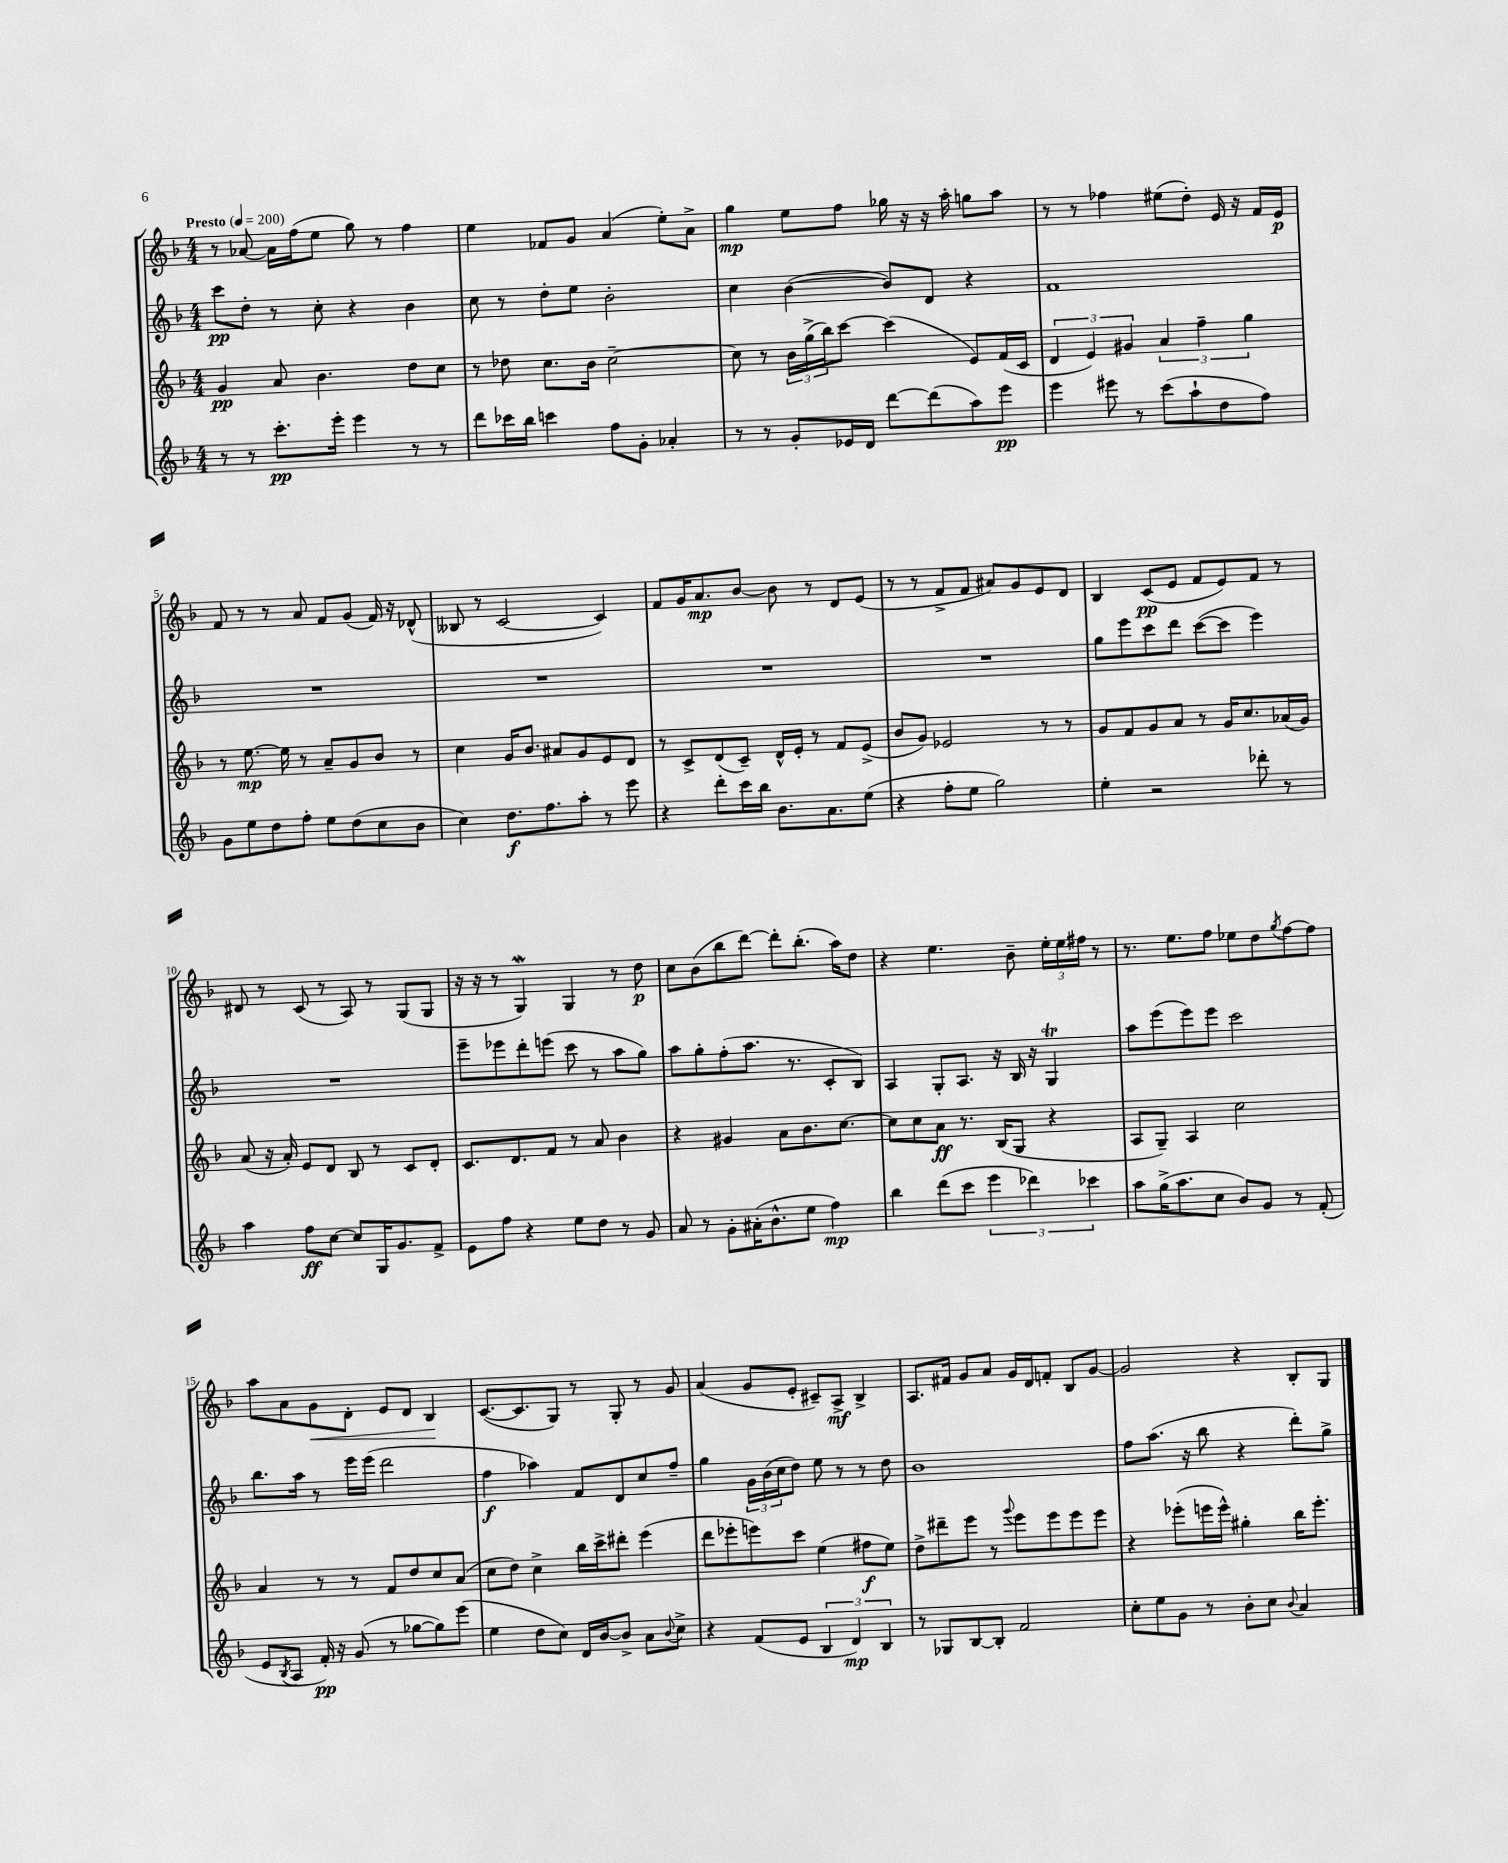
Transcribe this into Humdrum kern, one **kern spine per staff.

**kern	**dynam	**kern	**dynam	**kern	**dynam	**kern	**dynam
*part4	*part4	*part3	*part3	*part2	*part2	*part1	*part1
*staff4	*staff4	*staff3	*staff3	*staff2	*staff2	*staff1	*staff1
*clefG2	*	*clefG2	*	*clefG2	*	*clefG2	*
*k[b-]	*	*k[b-]	*	*k[b-]	*	*k[b-]	*
*M4/4	*	*M4/4	*	*M4/4	*	*M4/4	*
*MM200	*	*MM200	*	*MM200	*	*MM200	*
=1	=1	=1	=1	=1	=1	=1	=1
!	!	!	!	!	!	!LO:TX:a:B:t=Presto	!
8r	.	4g/	pp	8ccc\L	pp	8r	.
8r	.	.	.	8dd'\J	.	[8a-X/	.
8.ccc'\L	pp	8a/	.	8r	.	16a-\LL]	.
.	.	.	.	.	.	(16ff\J	.
.	.	4.b-\	.	8cc'\	.	8ee\J	.
16eee'\Jk	.	.	.	.	.	.	.
4eee\	.	.	.	4r	.	8gg\)	.
.	.	.	.	.	.	8r	.
8r	.	8dd\L	.	4b-\	.	4ff\	.
8r	.	8cc\J	.	.	.	.	.
=2	=2	=2	=2	=2	=2	=2	=2
8ddd\L	.	8r	.	8cc\	.	4ee\	.
16ccc-X\L	.	8dd-X\	.	8r	.	.	.
16bb-\JJ	.	.	.	.	.	.	.
4cccn\	.	8.cc\L	.	8dd'\L	.	8f-X/L	.
.	.	.	.	8ee\J	.	8g/J	.
.	.	16b-\Jk	.	.	.	.	.
8ff\L	.	[2cc~\	.	2b-'\	.	(4a/	.
8g'\J	.	.	.	.	.	.	.
4a-X'/	.	.	.	.	.	8ee'\L)	.
.	.	.	.	.	.	8a^\J	.
=3	=3	=3	=3	=3	=3	=3	=3
8r	.	8cc\]	.	4cc\	.	4gg\	mp
8r	.	8r	.	.	.	.	.
8g'/L	.	24b-\LL	.	([4b-\	.	8ee\L	.
.	.	(24gg^\	.	.	.	.	.
.	.	24bb-\J)	.	.	.	.	.
16e-X/L	.	[8ccc\J	.	.	.	8ff\J	.
16d/JJ	.	.	.	.	.	.	.
[8ddd\L	.	(4ccc\]	.	8b-/L])	.	16gg-X\	.
.	.	.	.	.	.	16r	.
(8ddd\]	.	.	.	8d/J	.	16r	.
.	.	.	.	.	.	16aa'\	.
8aa\)	.	8e/L)	.	4r	.	8ggn\L	.
8eee\J	pp	(16f/L	.	.	.	8aa\J	.
.	.	16c/JJ	.	.	.	.	.
=4	=4	=4	=4	=4	=4	=4	=4
4eee\	.	6d/	.	1f	.	8r	.
.	.	.	.	.	.	8r	.
.	.	6e/)	.	.	.	.	.
8eee#X\	.	.	.	.	.	4ff-X\	.
.	.	6g#X/	.	.	.	.	.
8r	.	.	.	.	.	.	.
(8ccc\L	.	6a/	.	.	.	(8ee#X\L	.
8aa`\	.	.	.	.	.	8dd'\J)	.
.	.	6ff~\	.	.	.	.	.
8dd\	.	.	.	.	.	16e/	.
.	.	.	.	.	.	16r	.
.	.	6gg\	.	.	.	.	.
8ff\J)	.	.	.	.	.	16f/LL	.
.	.	.	.	.	.	16e/JJ	p
!!LO:LB:g=z
=5	=5	=5	=5	=5	=5	=5	=5
8g\L	.	8r	.	1r	.	8f/	.
8ee\	.	[8.ee\	mp	.	.	8r	.
8dd\	.	.	.	.	.	8r	.
.	.	16ee\]	.	.	.	.	.
8ff'\J	.	8r	.	.	.	8a/	.
8ee\L	.	8a~/L	.	.	.	8f/L	.
(8dd\	.	8g/	.	.	.	(8g/J	.
8cc\	.	8b-/J	.	.	.	16f/)	.
.	.	.	.	.	.	16r	.
8b-\J	.	8r	.	.	.	(8d-X^^/	.
=6	=6	=6	=6	=6	=6	=6	=6
4cc\)	.	4cc\	.	1r	.	8B--X/	.
.	.	.	.	.	.	8r	.
8.dd\L	f	16g/KL	.	.	.	[2c/	.
.	.	8.b-/J	.	.	.	.	.
8.ff\	.	.	.	.	.	.	.
.	.	8a#X/L	.	.	.	.	.
8aa'\J	.	8g/	.	.	.	.	.
8r	.	8e/	.	.	.	4c/])	.
8eee\	.	8d/J	.	.	.	.	.
=7	=7	=7	=7	=7	=7	=7	=7
4r	.	8r	.	1r	.	8f/L	.
.	.	8c^/L	.	.	.	16g/K	.
.	.	.	.	.	.	8.a/	mp
8ddd'\L	.	(8d/	.	.	.	.	.
16ccc\L	.	8c~/J)	.	.	.	[8b-/J	.
16bb-\JJ	.	.	.	.	.	.	.
8.b-\L	.	16d^^/LL	.	.	.	8b-\]	.
.	.	16e'/JJ	.	.	.	.	.
.	.	8r	.	.	.	8r	.
8.a\	.	.	.	.	.	.	.
.	.	8f/L	.	.	.	8d/L	.
(8ee\J	.	(8e^/J	.	.	.	(8e/J	.
=8	=8	=8	=8	=8	=8	=8	=8
4r	.	8b-/L	.	1r	.	8r	.
.	.	8g/J)	.	.	.	8r	.
8ff'\L	.	2e-X/	.	.	.	8f^/L	.
8ee\J	.	.	.	.	.	8f/J	.
2gg\)	.	.	.	.	.	8a#X/L)	.
.	.	.	.	.	.	8g/	.
.	.	8r	.	.	.	8e/	.
.	.	8r	.	.	.	8d/J	.
=9	=9	=9	=9	=9	=9	=9	=9
4ee'\	.	8g/L	.	8gg\L	.	4B-/	.
.	.	8f/	.	8eee\	.	.	.
2r	.	8g/	.	8ccc\	.	(8c/L	pp
.	.	8a/J	.	8ddd\J	.	8e/J	.
.	.	8r	.	([8ccc\L	.	8f/L	.
.	.	16g/KL	.	8ccc\J]	.	8e/)	.
.	.	8.cc/	.	.	.	.	.
8ddd-X'\	.	.	.	4eee\)	.	8f/J	.
8r	.	(16a-X/L	.	.	.	8r	.
.	.	16g/JJ)	.	.	.	.	.
!!LO:LB:g=z
=10	=10	=10	=10	=10	=10	=10	=10
4aa\	.	(8a/	.	1r	.	8d#X/	.
.	.	16r	.	.	.	8r	.
.	.	16a'/)	.	.	.	.	.
8ff\L	ff	8e/L	.	.	.	(8c/	.
[8cc\J	.	8d/J	.	.	.	8r	.
8cc/L]	.	8B-/	.	.	.	8A/)	.
16G/K	.	8r	.	.	.	8r	.
8.g/	.	.	.	.	.	.	.
.	.	8c/L	.	.	.	(8G/L	.
8f^/J	.	8d'/J	.	.	.	8G/J	.
=11	=11	=11	=11	=11	=11	=11	=11
8e\L	.	8.c/L	.	8eee~\L	.	16r	.
.	.	.	.	.	.	16r	.
8ff\J	.	.	.	8eee-X\	.	8r	.
.	.	8.d/	.	.	.	.	.
4r	.	.	.	8ddd'\	.	4GW/)	.
.	.	8f/J	.	(8eeen\J	.	.	.
8ee\L	.	8r	.	8ccc\	.	4G/	.
8dd\J	.	8a/	.	8r	.	.	.
8r	.	4b-\	.	8aa\L	.	8r	.
8g/	.	.	.	8gg\J)	.	8dd\	p
=12	=12	=12	=12	=12	=12	=12	=12
8a/	.	4r	.	8aa\L	.	8cc\L	.
8r	.	.	.	8gg'\	.	(8b-\	.
8g'\L	.	4g#X/	.	(8ff'\	.	8bb-\	.
(16a#X'\K	.	.	.	8.aa\J	.	[8ddd\J)	.
8.b-^^\	.	.	.	.	.	.	.
.	.	8a\L	.	.	.	8ddd'\L]	.
.	.	.	.	8.r	.	.	.
8ee\J	.	8.b-\	.	.	.	(8.bb-'\J	.
4ff\)	mp	.	.	8c'/L	.	.	.
.	.	[8.cc\J	.	.	.	16aa\KL)	.
.	.	.	.	8B-/J)	.	8dd\J	.
=13	=13	=13	=13	=13	=13	=13	=13
4bb-\	.	8cc\L]	.	4A/	.	4r	.
.	.	8cc\	.	.	.	.	.
(8ddd\L	.	8a\J	ff	8G'/L	.	4.ee\	.
8ccc\J	.	8.r	.	8.A/J	.	.	.
6eee\	.	.	.	.	.	.	.
.	.	(16B-/KL	.	16r	.	.	.
.	.	8G/J	.	16B-/	.	8b-~\	.
6ddd-X\)	.	.	.	.	.	.	.
.	.	.	.	16r	.	.	.
.	.	4r	.	4GT/	.	24ee'\LL	.
.	.	.	.	.	.	24ee\	.
6ccc-X\	.	.	.	.	.	24ff#X\JJ	.
.	.	.	.	.	.	8r	.
=14	=14	=14	=14	=14	=14	=14	=14
8aa\L	.	8A/L	.	8aa\L	.	8.r	.
(16gg^\K	.	8G~/J)	.	(8eee\	.	.	.
8.aa\	.	.	.	.	.	8.ee\L	.
.	.	4A/	.	8eee\)	.	.	.
8cc\J	.	.	.	8eee\J	.	8ff\J	.
8b-/L)	.	2cc\	.	2ccc\	.	8ee-X\L	.
8g/J	.	.	.	.	.	8dd\	.
.	.	.	.	.	.	8qgg/	.
8r	.	.	.	.	.	[8ff\	.
(8f'/	.	.	.	.	.	8ff\J]	.
!!LO:LB:g=z
=15	=15	=15	=15	=15	=15	=15	=15
8e/L	.	4a/	.	8.bb-\L	.	8aa\L	.
8qB-/	.	.	.	.	.	.	.
8A/J	.	.	.	.	.	8a\	.
.	.	.	.	16aa\Jk	.	.	.
!	!	!	!	!	!	!	!LO:HP:b
16f'/)	pp	8r	.	8r	.	8g\	<
16r	.	.	.	.	.	.	.
(8g/	.	8r	.	16eee\LL	.	8d'\J	.
.	.	.	.	(16eee\JJ	.	.	.
8r	.	8f/L	.	2ddd\	.	8e/L	.
[8gg-X\L	.	8dd/	.	.	.	8d/J	.
8gg-\])	.	8cc/	.	.	.	4B-/	.
(8eee\J	.	(8a/J	.	.	.	.	.
.	.	.	.	.	.	.	[
=16	=16	=16	=16	=16	=16	=16	=16
4ee\	.	8cc\L	.	4ff\	f	([8.c/L	.
.	.	8dd\J)	.	.	.	.	.
.	.	.	.	.	.	8.c/]	.
8dd\L	.	4cc^\	.	4aa-X\)	.	.	.
8cc\J)	.	.	.	.	.	8G/J)	.
16d/LL	.	16bb-\LL	.	8f/L	.	8r	.
[16b-/J	.	16ccc^\J	.	.	.	.	.
8b-^/J]	.	8ddd#X'\J	.	8d/	.	8G'/	.
8a\L	.	(4eee\	.	8cc/	.	8r	.
8qqb-/	.	.	.	.	.	.	.
8cc^\J	.	.	.	8ff~/J	.	8g/	.
=17	=17	=17	=17	=17	=17	=17	=17
4r	.	8ddd\L	.	4gg\	.	(4a/	.
.	.	8eee-X'\	.	.	.	.	.
(8f/L	.	8eeen\)	.	24g\LL	.	8g/L	.
.	.	.	.	(24b-\	.	.	.
.	.	.	.	24cc\J	.	.	.
8e/J	.	8ccc\J	.	8dd\J)	.	8e'/J	.
6B-/	.	(4ee\	.	8ee\	.	8c#X~/L)	.
.	.	.	.	8r	.	8A^/J	mf
6d/)	mp	.	.	.	.	.	.
.	.	8ff#X\L	f	8r	.	4B-^/	.
6B-/	.	.	.	.	.	.	.
.	.	8ee\J)	.	8dd\	.	.	.
=18	=18	=18	=18	=18	=18	=18	=18
8r	.	8dd^\L	.	1b-	.	8.A/L	.
8G-X/L	.	8ddd#X~\	.	.	.	.	.
.	.	.	.	.	.	16f#X/Jk	.
[8B-/	.	8eee\J	.	.	.	8g/L	.
8B-'/J]	.	8r	.	.	.	8a/J	.
.	.	8qqggg/	.	.	.	.	.
2f/	.	8eee\L	.	.	.	16g/LL	.
.	.	.	.	.	.	16d/J	.
.	.	8eee\	.	.	.	8fn'/J	.
.	.	8eee\	.	.	.	8B-/L	.
.	.	8eee\J	.	.	.	[8g/J	.
=19	=19	=19	=19	=19	=19	=19	=19
8cc'\L	.	4r	.	8ff\L	.	2g/]	.
8ee\	.	.	.	(8.aa\J	.	.	.
8g\J	.	(8eee-X'\L	.	.	.	.	.
.	.	.	.	16r	.	.	.
8r	.	16eeen\L	.	8bb-\	.	.	.
.	.	16eee^^\JJ)	.	.	.	.	.
8b-'\L	.	4gg#X'\	.	4r	.	4r	.
8cc\J	.	.	.	.	.	.	.
8qqb-/	.	.	.	.	.	.	.
4a/	.	16bb-\KL	.	8ddd'\L)	.	8B-'/L	.
.	.	8.eee'\J	.	.	.	.	.
.	.	.	.	8gg^\J	.	8G/J	.
==	==	==	==	==	==	==	==
*-	*-	*-	*-	*-	*-	*-	*-
